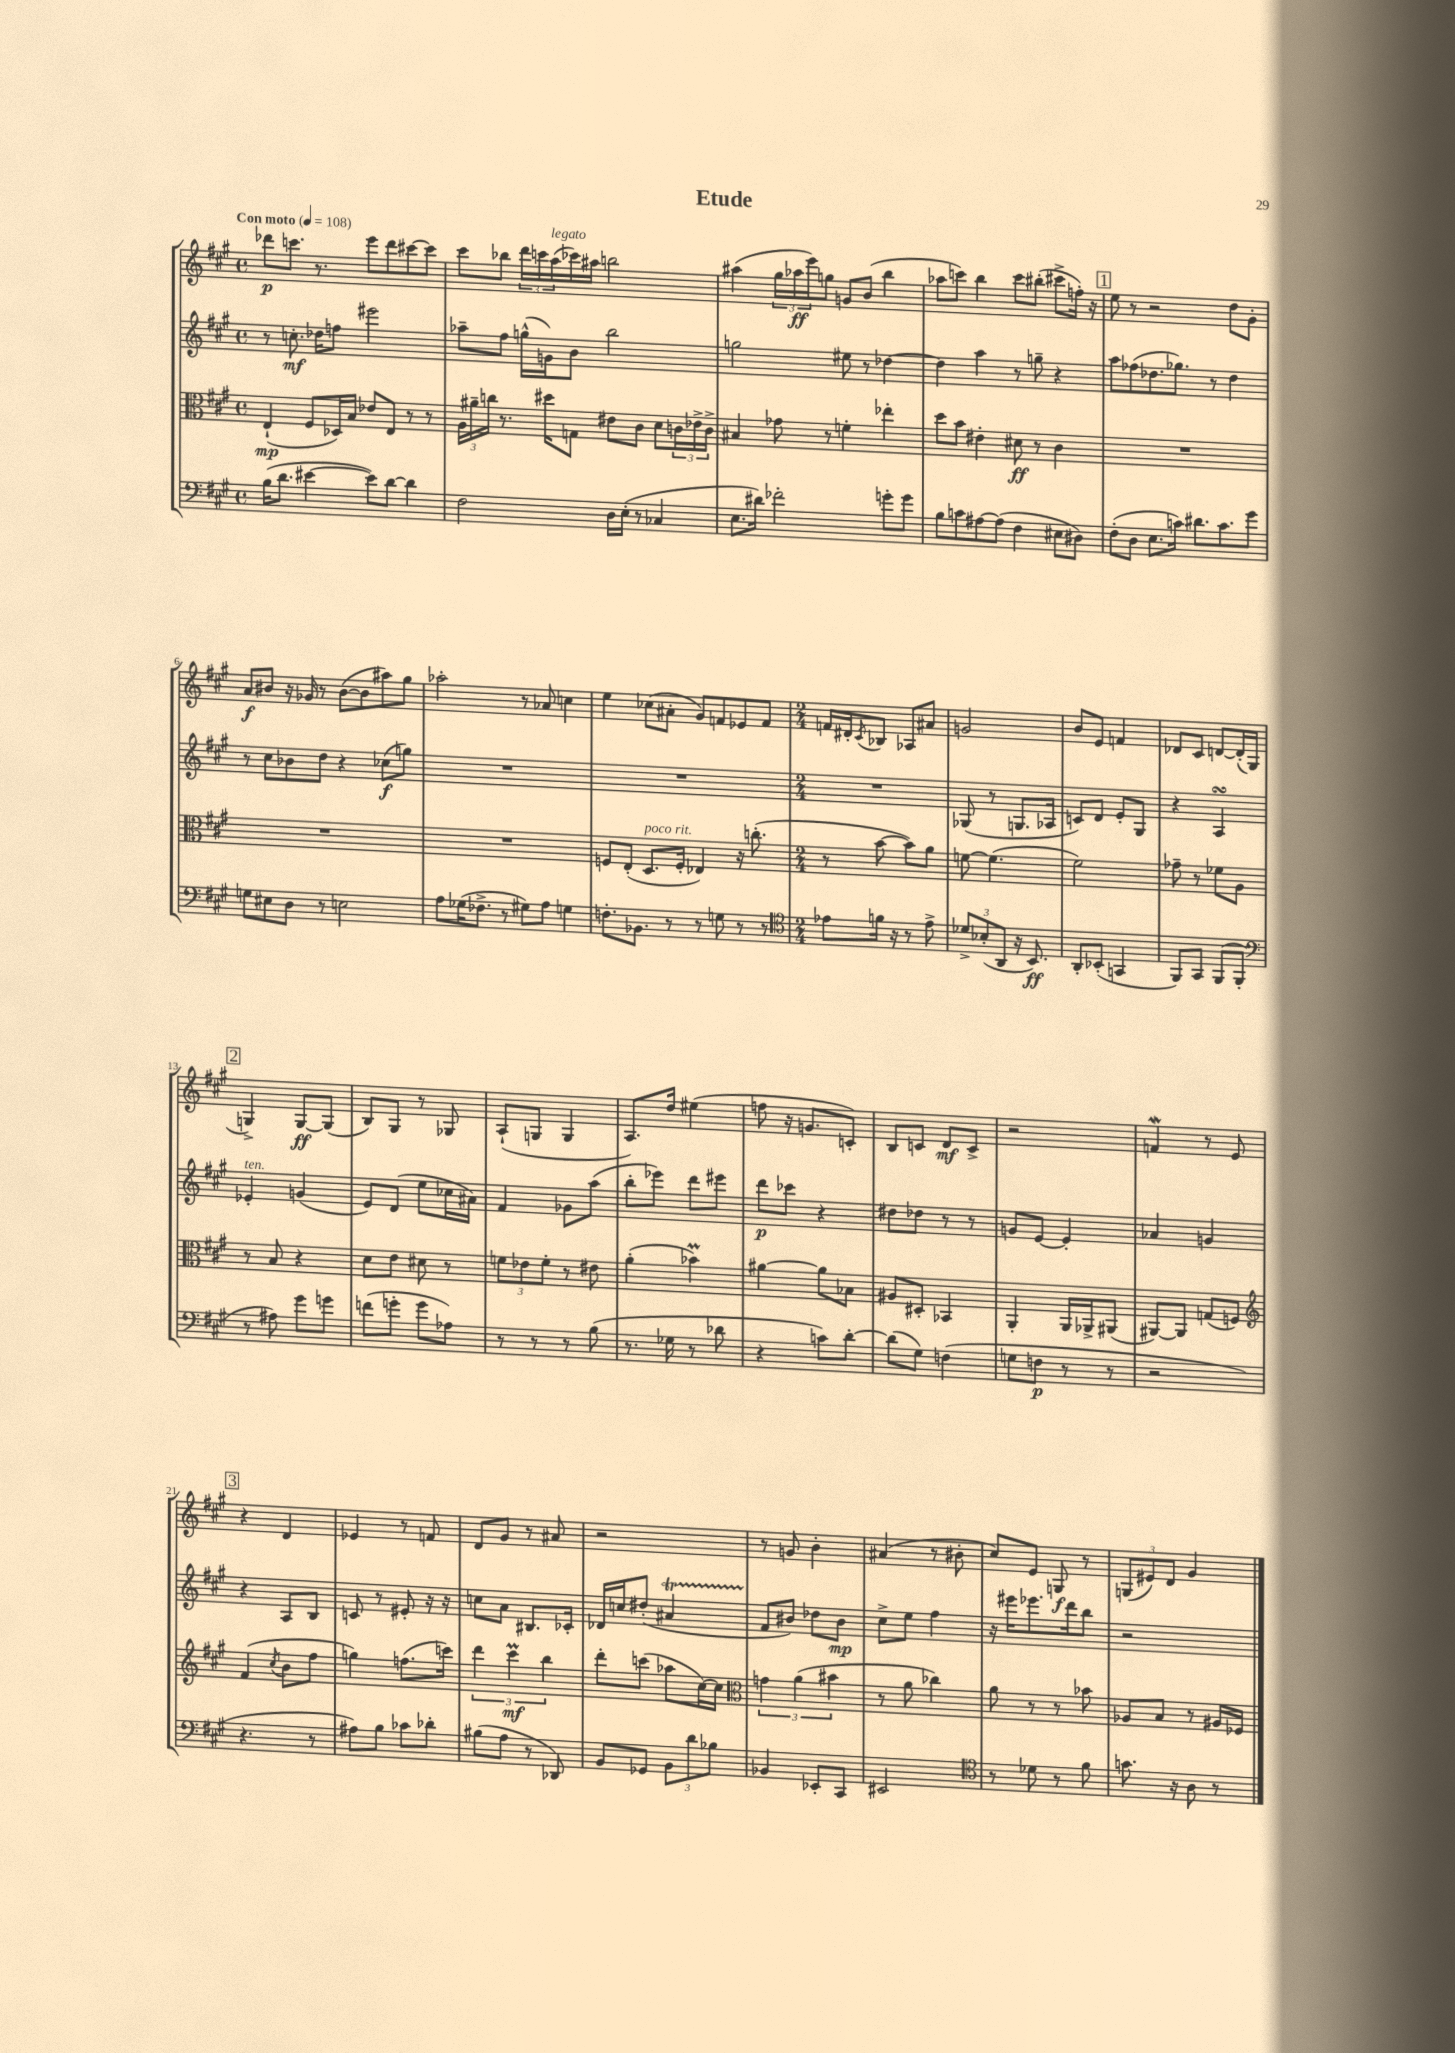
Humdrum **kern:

**kern	**kern	**kern	**kern
*staff4	*staff3	*staff2	*staff1
*clefF4	*clefC3	*clefG2	*clefG2
*k[f#c#g#]	*k[f#c#g#]	*k[f#c#g#]	*k[f#c#g#]
*M4/4	*M4/4	*M4/4	*M4/4
*met(c)	*met(c)	*met(c)	*met(c)
*MM108	*MM108	*MM108	*MM108
(16B	(4E`	8r	8ddd-
8.d	.	.	.
.	.	8.cc'	8.ccc
[4e#	8F#	.	.
.	.	16dd-	8.r
.	16D-)	8ff	.
.	16B	.	.
8e#])	8e-	2eee#	8eee
[8d	8E	.	8ddd-
4d]	8r	.	[8ccc#
.	8r	.	8ccc#]
=	=	=	=
2F#	24A	8aa-~	8ccc#
.	24a#~	.	.
.	24cc	.	.
.	8.r	8ff#	8bb-
.	.	(16gg^^	24ddd
.	.	.	24ccc
.	16dd#	16g)	.
.	.	.	(24aa
.	8G	8b	16ccc-)
.	.	.	16aa#
16D	8e#	2bb	2bb
(16E'	.	.	.
8r	8c#	.	.
4C-	8d	.	.
.	24c	.	.
.	24e-^	.	.
.	24c^	.	.
=	=	=	=
8.E	4B#	2gg	(4aa#
16d#)	.	.	.
2f-'	8g-	.	24gg#
.	.	.	24aa-
.	.	.	24eee)
.	8r	.	8gg
.	4f'	8ee#	8g
.	.	8r	(8b
8g'	4ee-'	[4dd-	4bb
8g	.	.	.
=	=	=	=
8B	8dd	4dd-]	8aa-
8c	8b	.	8ccc)
[8A#	4e#'	4aa	4bb
(8A#]	.	.	.
4F#	8d#	8r	8ccc
.	8r	8gg~	(8bb#'
8E#	4c#	4r	8ccc#^
8D#)	.	.	16ff')
.	.	.	16r
=	=	=	=
(8F#'	1r	8aa	8ee
8D	.	(8ff-	8r
8.E	.	8.dd-	2r
16c)	.	8.gg-)	.
8.d#	.	.	.
.	.	8r	.
8.c	.	.	.
.	.	4dd-	8dd
8g#	.	.	8g#'
=	=	=	=
8G	1r	8r	8a
8E#	.	8cc#	8b#
8D	.	8b-	16r
.	.	.	16g-
8r	.	8dd	8r
2E	.	4r	([8b#
.	.	.	8b#]
.	.	(8cc-	8aa#)
.	.	8gg)	8gg#
=	=	=	=
8A	1r	1r	2aa-'
(16G-	.	.	.
8.F-^	.	.	.
8r	.	.	.
8G#)	.	.	8r
8A	.	.	8a-
4G	.	.	4cc
=	=	=	=
8.F'	8F	1r	4ee
.	(8E'	.	.
8.BB-	.	.	.
.	8.D	.	(8cc-
8r	.	.	8a#'
.	16F'	.	.
8r	4E-)	.	8g#)
8G	.	.	8f
8r	16r	.	8e-
.	(8.cc'	.	.
8r	.	.	8f
=	=	=	=
*clefC4	*	*	*
*M2/4	*M2/4	*M2/4	*M2/4
8e-	8r	2r	16f
.	.	.	16d#'
.	.	.	8qc#
16f	[8b	.	8B-
16r	.	.	.
8r	8b])	.	8A-
8e-^	8a	.	8a#
=	=	=	=
12d-^	[8f	(8G-	2g
(12B-'	.	.	.
.	(4.f]	8r	.
12AA	.	.	.
16r	.	8.G	.
8.BB)	.	.	.
.	.	16A-	.
=	=	=	=
8AA'	2f#)	8c)	8b
(8BB-'	.	8d	8e
4GG	.	8e'	4f
.	.	8G#	.
=	=	=	=
8FF#)	8g-~	4r	8d-
8GG#	8r	.	8c#
(8FF#	8f-	4A	[8d
8FF#'	8A	.	(16d']
.	.	.	16G#
=	=	=	=
*clefF4	*	*	*
8r	8r	4e-'	4G^)
8A#)	8B	.	.
8g#	4r	(4g	[8G
8g	.	.	(8G]
=	=	=	=
(8f	8d	8e)	8B)
8g'	8e	(8d	8G#
8g	8d#	8ee	8r
8A-)	8r	16cc-	8G-
.	.	16a#)	.
=	=	=	=
8r	12f	4f#	(8A`
.	12e-	.	.
8r	.	.	8G
.	12f'	.	.
8r	8r	8g-	4G
(8B	8e#	(8aa	.
=	=	=	=
8.r	(4a'	8bb'	8.A)
.	.	8eee-)	.
16G-	.	.	16dd
8r	4b-)	8ddd	(4ee#
8d-	.	8eee#	.
=	=	=	=
4r	[4a#	8ddd	8ff
.	.	8ccc-	16r
.	.	.	8.g
8c)	8a#]	4r	.
[8d'	8B-	.	8c')
=	=	=	=
(8d]	8A#	8dd#	8B
8G#)	8D#'	8dd-	8c
(4F	4BB-	8r	8d
.	.	8r	8c^
=	=	=	=
8G	4AA'	8g	2r
8F	.	[8e	.
8r	16AA	4e']	.
.	16AA-^	.	.
8r	(8AA#	.	.
=	=	=	=
2r	[8AA#)	4a-	4f
.	8AA#]	.	.
.	(8G	4g	8r
.	8F)	.	8e
=	=	=	=
*	*clefG2	*	*
4.r	(4f#	4r	4r
.	8qcc#	.	.
.	8b	8A	4d
8r	8ff#	8B	.
=	=	=	=
8A#)	4gg)	8c	4e-
8B	.	8r	.
8c-	(8.ff	8e#'	8r
8d-'	.	16r	8f
.	16ccc)	16r	.
=	=	=	=
(8B#	6ddd	8cc	8d
8A	.	8a	8g#
.	6ccc#	.	.
8r	.	8.B#	8r
.	6bb	.	.
8DD-)	.	.	8a#
.	.	16c-'	.
=	=	=	=
8BB	8ddd'	16d-	2r
.	.	16cc	.
8GG-	(8ccc	(8dd#'	.
12BB	8aa-	4a#	.
12d	.	.	.
.	[16cc#)	.	.
12B-	.	.	.
.	16cc#]	.	.
=	=	=	=
*	*clefC3	*	*
4BB-	6g	8f#	8r
.	.	8b#)	8g
.	(6a	.	.
8EE-'	.	8dd-	4b'
.	6b#	.	.
8CC#	.	8b#	.
=	=	=	=
2EE#	8r	8cc#^	(4a#
.	8a	8ee	.
.	4cc-)	4ff#	8r
.	.	.	8b#'
=	=	=	=
*clefC4	*	*	*
8r	8a	16r	8cc#)
.	.	16eee#	.
8d-	8r	8.eee-	8e
8r	8r	.	8G
.	.	16ddd	.
8f#	8b-	8bb	8r
=	=	=	=
8.g	8A-	2r	(12G
.	.	.	12e#)
.	8B	.	.
.	.	.	12d
16r	.	.	.
8A	8r	.	4g#
8r	16A#	.	.
.	16F-	.	.
==	==	==	==
*-	*-	*-	*-
